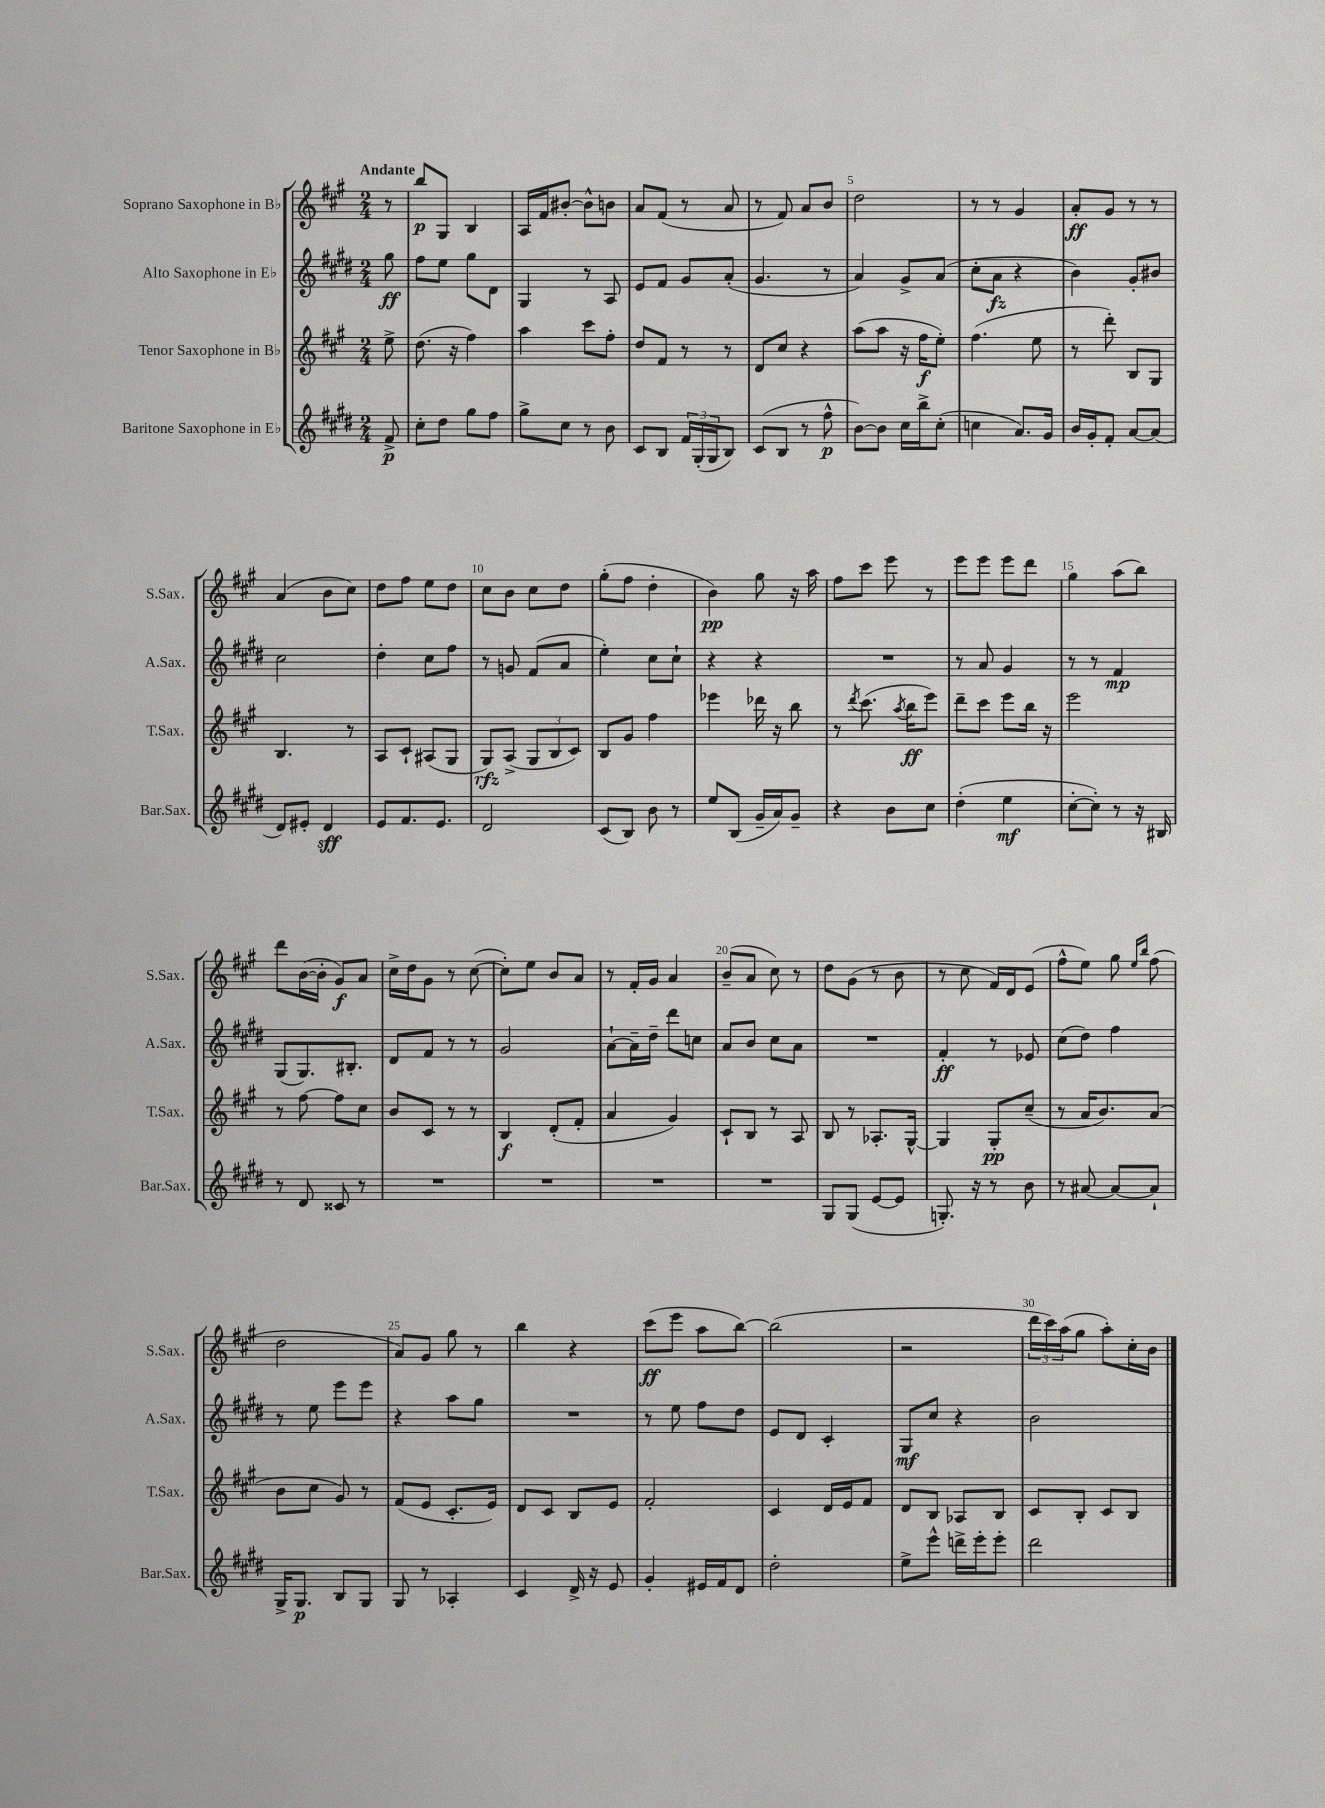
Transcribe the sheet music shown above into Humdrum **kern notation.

**kern	**dynam	**kern	**dynam	**kern	**dynam	**kern	**dynam
*part4	*part4	*part3	*part3	*part2	*part2	*part1	*part1
*staff4	*staff4	*staff3	*staff3	*staff2	*staff2	*staff1	*staff1
*I"Baritone Saxophone in E♭	*	*I"Tenor Saxophone in B♭	*	*I"Alto Saxophone in E♭	*	*I"Soprano Saxophone in B♭	*
*I'Bar.Sax.	*	*I'T.Sax.	*	*I'A.Sax.	*	*I'S.Sax.	*
*clefG2	*	*clefG2	*	*clefG2	*	*clefG2	*
*k[f#c#g#d#]	*	*k[f#c#g#]	*	*k[f#c#g#d#]	*	*k[f#c#g#]	*
*M2/4	*	*M2/4	*	*M2/4	*	*M2/4	*
=	=	=	=	=	=	=	=
!	!	!	!	!	!	!LO:TX:a:B:t=Andante	!
8f#^/	p	8ee^\	.	8gg#\	ff	8r	.
=1	=1	=1	=1	=1	=1	=1	=1
8cc#'\L	.	(8.dd\	.	8ff#\L	.	8bb/L	p
8dd#\J	.	.	.	8ee\J	.	8G#/J	.
.	.	16r	.	.	.	.	.
8gg#\L	.	4ff#\)	.	8gg#\L	.	4B/	.
8ff#\J	.	.	.	8d#\J	.	.	.
=2	=2	=2	=2	=2	=2	=2	=2
8gg#^\L	.	4aa\	.	4G#/	.	16A/LL	.
.	.	.	.	.	.	16f#/J	.
8cc#\J	.	.	.	.	.	[8b#X'/J	.
8r	.	8ccc#\L	.	8r	.	8b#^^\L]	.
8b\	.	8ff#'\J	.	8A/	.	8bn\J	.
=3	=3	=3	=3	=3	=3	=3	=3
8c#/L	.	8dd/L	.	8e/L	.	8a/L	.
8B/J	.	8f#/J	.	8f#/J	.	(8f#/J	.
24f#/LL	.	8r	.	8g#/L	.	8r	.
(24G#'/	.	.	.	.	.	.	.
24G#/J	.	.	.	.	.	.	.
8B/J)	.	8r	.	(8a'/J	.	8a/	.
=4	=4	=4	=4	=4	=4	=4	=4
(8c#/L	.	8d/L	.	4.g#/	.	8r	.
8B/J	.	8cc#/J	.	.	.	8f#/)	.
8r	.	4r	.	.	.	8a/L	.
8ff#^^\	p	.	.	8r	.	8b/J	.
=5	=5	=5	=5	=5	=5	=5	=5
[8b\L)	.	(8aa\L	.	4a/)	.	2dd\	.
8b\J]	.	8aa\J	.	.	.	.	.
16cc#\LL	.	16r	.	8g#^/L	.	.	.
16bb^\J	.	16ff#\KL	f	.	.	.	.
(8cc#'\J	.	8ee'\J)	.	(8a/J	.	.	.
=6	=6	=6	=6	=6	=6	=6	=6
4ccn\	.	(4.ff#\	.	8cc#'\L	.	8r	.
.	.	.	.	8a\J	fz	8r	.
8.a/L)	.	.	.	4r	.	4g#/	.
.	.	8ee\	.	.	.	.	.
16g#/Jk	.	.	.	.	.	.	.
=7	=7	=7	=7	=7	=7	=7	=7
16b/LL	.	8r	.	4b\)	.	8a'/L	ff
16g#'/J	.	.	.	.	.	.	.
8f#'/J	.	8ddd'\)	.	.	.	8g#/J	.
[8a/L	.	8B/L	.	8g#'/L	.	8r	.
(8a/J]	.	8G#/J	.	8b#X/J	.	8r	.
!!LO:LB:g=z
=8	=8	=8	=8	=8	=8	=8	=8
8d#/L)	.	4.B/	.	2cc#\	.	(4a/	.
8e#X'/J	.	.	.	.	.	.	.
4d#/	sff	.	.	.	.	8b\L	.
.	.	8r	.	.	.	8cc#\J)	.
=9	=9	=9	=9	=9	=9	=9	=9
8e/L	.	8A/L	.	4dd#'\	.	8dd\L	.
8.f#/	.	8c#`/J	.	.	.	8ff#\J	.
.	.	(8A#X/L	.	8cc#\L	.	8ee\L	.
8.e/J	.	.	.	.	.	.	.
.	.	8G#/J	.	8ff#\J	.	8dd\J	.
=10	=10	=10	=10	=10	=10	=10	=10
2d#/	.	8G#/L)	rfz	8r	.	8cc#\L	.
.	.	(8A^/J	.	8gn/	.	8b\J	.
.	.	12G#/L	.	(8f#/L	.	8cc#\L	.
.	.	12B/	.	.	.	.	.
.	.	.	.	8a/J	.	8dd\J	.
.	.	12c#/J)	.	.	.	.	.
=11	=11	=11	=11	=11	=11	=11	=11
(8c#/L	.	8B/L	.	4ee'\)	.	(8gg#'\L	.
8B/J)	.	8g#/J	.	.	.	8ff#\J	.
8b\	.	4ff#\	.	8cc#\L	.	4dd'\	.
8r	.	.	.	8cc#`\J	.	.	.
=12	=12	=12	=12	=12	=12	=12	=12
8ee/L	.	4eee-X\	.	4r	.	4b\)	pp
(8B/J	.	.	.	.	.	.	.
16g#~/LL	.	16ddd-X\	.	4r	.	8gg#\	.
16a/J)	.	16r	.	.	.	.	.
8g#~/J	.	8bb\	.	.	.	16r	.
.	.	.	.	.	.	16aa\	.
=13	=13	=13	=13	=13	=13	=13	=13
4r	.	8r	.	2r	.	8ff#\L	.
.	.	8qddd/	.	.	.	.	.
.	.	(8.ccc#\	.	.	.	8ccc#\J	.
8b\L	.	.	.	.	.	8eee\	.
.	.	8qaa/	.	.	.	.	.
.	.	16bb\KL	ff	.	.	.	.
8cc#\J	.	8eee\J)	.	.	.	8r	.
=14	=14	=14	=14	=14	=14	=14	=14
(4dd#'\	.	8ddd~\L	.	8r	.	8eee\L	.
.	.	8ccc#\J	.	8a/	.	8eee\J	.
4ee\	mf	8eee\L	.	4g#/	.	8eee\L	.
.	.	16bb\Jk	.	.	.	8ddd\J	.
.	.	16r	.	.	.	.	.
=15	=15	=15	=15	=15	=15	=15	=15
[8cc#'\L	.	2eee\	.	8r	.	4gg#\	.
8cc#'\J])	.	.	.	8r	.	.	.
8r	.	.	.	4f#/	mp	(8aa\L	.
16r	.	.	.	.	.	8bb\J)	.
16B#X/	.	.	.	.	.	.	.
!!LO:LB:g=z
=16	=16	=16	=16	=16	=16	=16	=16
8r	.	8r	.	(8G#/L	.	8ddd\L	.
8d#/	.	[8ff#\	.	8.G#/)	.	([16b\L	.
.	.	.	.	.	.	16b'\JJ]	.
8c##X/	.	8ff#\L]	.	.	.	8g#/L)	f
.	.	.	.	8.B#X'/J	.	.	.
8r	.	8cc#\J	.	.	.	8a/J	.
=17	=17	=17	=17	=17	=17	=17	=17
2r	.	8b/L	.	8d#/L	.	16cc#^\LL	.
.	.	.	.	.	.	16dd\J	.
.	.	8c#/J	.	8f#/J	.	8g#\J	.
.	.	8r	.	8r	.	8r	.
.	.	8r	.	8r	.	([8cc#\	.
=18	=18	=18	=18	=18	=18	=18	=18
2r	.	4B/	f	2g#/	.	8cc#'\L])	.
.	.	.	.	.	.	8ee\J	.
.	.	(8d'/L	.	.	.	8b/L	.
.	.	8f#'/J	.	.	.	8a/J	.
=19	=19	=19	=19	=19	=19	=19	=19
2r	.	4a/	.	[8a`\L	.	8r	.
.	.	.	.	16a~\L]	.	16f#'/LL	.
.	.	.	.	16dd#~\JJ	.	16g#/JJ	.
.	.	4g#/)	.	8ddd#\L	.	4a/	.
.	.	.	.	8ccn\J	.	.	.
=20	=20	=20	=20	=20	=20	=20	=20
2r	.	8c#`/L	.	8a/L	.	(8b~/L	.
.	.	8B/J	.	8b/J	.	8a/J	.
.	.	8r	.	8cc#\L	.	8cc#\)	.
.	.	8A/	.	8a\J	.	8r	.
=21	=21	=21	=21	=21	=21	=21	=21
8G#/L	.	8B/	.	2r	.	8dd\L	.
(8G#/J	.	8r	.	.	.	(8g#\J	.
[8e/L	.	8.A-X'/L	.	.	.	8r	.
8e/J]	.	.	.	.	.	8b\	.
.	.	[16G#^^/Jk	.	.	.	.	.
=22	=22	=22	=22	=22	=22	=22	=22
8.Gn'/)	.	4G#/]	.	4f#'/	ff	8r	.
.	.	.	.	.	.	8cc#\	.
16r	.	.	.	.	.	.	.
8r	.	8G#'/L	pp	8r	.	16f#/LL)	.
.	.	.	.	.	.	16d/J	.
8b\	.	(8cc#~/J	.	8e-X/	.	(8e/J	.
=23	=23	=23	=23	=23	=23	=23	=23
8r	.	8r	.	(8cc#\L	.	8ff#^^\L	.
[8a#X/	.	16a/KL	.	8dd#\J)	.	8ee\J)	.
.	.	8.b/)	.	.	.	.	.
8a#/L_	.	.	.	4ff#\	.	8gg#\	.
.	.	.	.	.	.	16qqee/LL	.
.	.	.	.	.	.	16qqbb/JJ	.
8a#`/J]	.	(8a/J	.	.	.	(8ff#\	.
!!LO:LB:g=z
=24	=24	=24	=24	=24	=24	=24	=24
16G#^/KL	.	8b\L	.	8r	.	2dd\	.
8.G#/J	p	.	.	.	.	.	.
.	.	8cc#\J	.	8ee\	.	.	.
8B/L	.	8g#/)	.	8eee\L	.	.	.
8G#/J	.	8r	.	8eee\J	.	.	.
=25	=25	=25	=25	=25	=25	=25	=25
8G#/	.	(8f#/L	.	4r	.	8a/L)	.
8r	.	8e/J	.	.	.	8g#/J	.
4A-X'/	.	8.c#'/L	.	8aa\L	.	8gg#\	.
.	.	.	.	8gg#\J	.	8r	.
.	.	16e/Jk)	.	.	.	.	.
=26	=26	=26	=26	=26	=26	=26	=26
4c#/	.	8d/L	.	2r	.	4bb\	.
.	.	8c#/J	.	.	.	.	.
16d#^/	.	8B/L	.	.	.	4r	.
16r	.	.	.	.	.	.	.
8e/	.	8e/J	.	.	.	.	.
=27	=27	=27	=27	=27	=27	=27	=27
4g#'/	.	2f#'/	.	8r	.	(8ccc#\L	ff
.	.	.	.	8ee\	.	8eee\J	.
16e#X/LL	.	.	.	8ff#\L	.	8aa\L	.
16f#/J	.	.	.	.	.	.	.
8d#/J	.	.	.	8dd#\J	.	[8bb\J)	.
=28	=28	=28	=28	=28	=28	=28	=28
2dd#'\	.	4c#/	.	8e/L	.	(2bb\]	.
.	.	.	.	8d#/J	.	.	.
.	.	16d/LL	.	4c#'/	.	.	.
.	.	16e/J	.	.	.	.	.
.	.	8f#/J	.	.	.	.	.
=29	=29	=29	=29	=29	=29	=29	=29
8ee^\L	.	8d/L	.	8G#/L	mf	2r	.
8eee^^\J	.	8B/J	.	8cc#/J	.	.	.
16dddn^\LL	.	8A-X/L	.	4r	.	.	.
16eee'\J	.	.	.	.	.	.	.
8eee'\J	.	8B/J	.	.	.	.	.
=30	=30	=30	=30	=30	=30	=30	=30
2ddd#\	.	8c#/L	.	2b\	.	24ddd\LL	.
.	.	.	.	.	.	24ccc#\)	.
.	.	.	.	.	.	(24aa\J	.
.	.	8B'/J	.	.	.	8gg#\J	.
.	.	8c#/L	.	.	.	8aa'\L)	.
.	.	8B/J	.	.	.	16cc#'\L	.
.	.	.	.	.	.	16b\JJ	.
==	==	==	==	==	==	==	==
*-	*-	*-	*-	*-	*-	*-	*-
